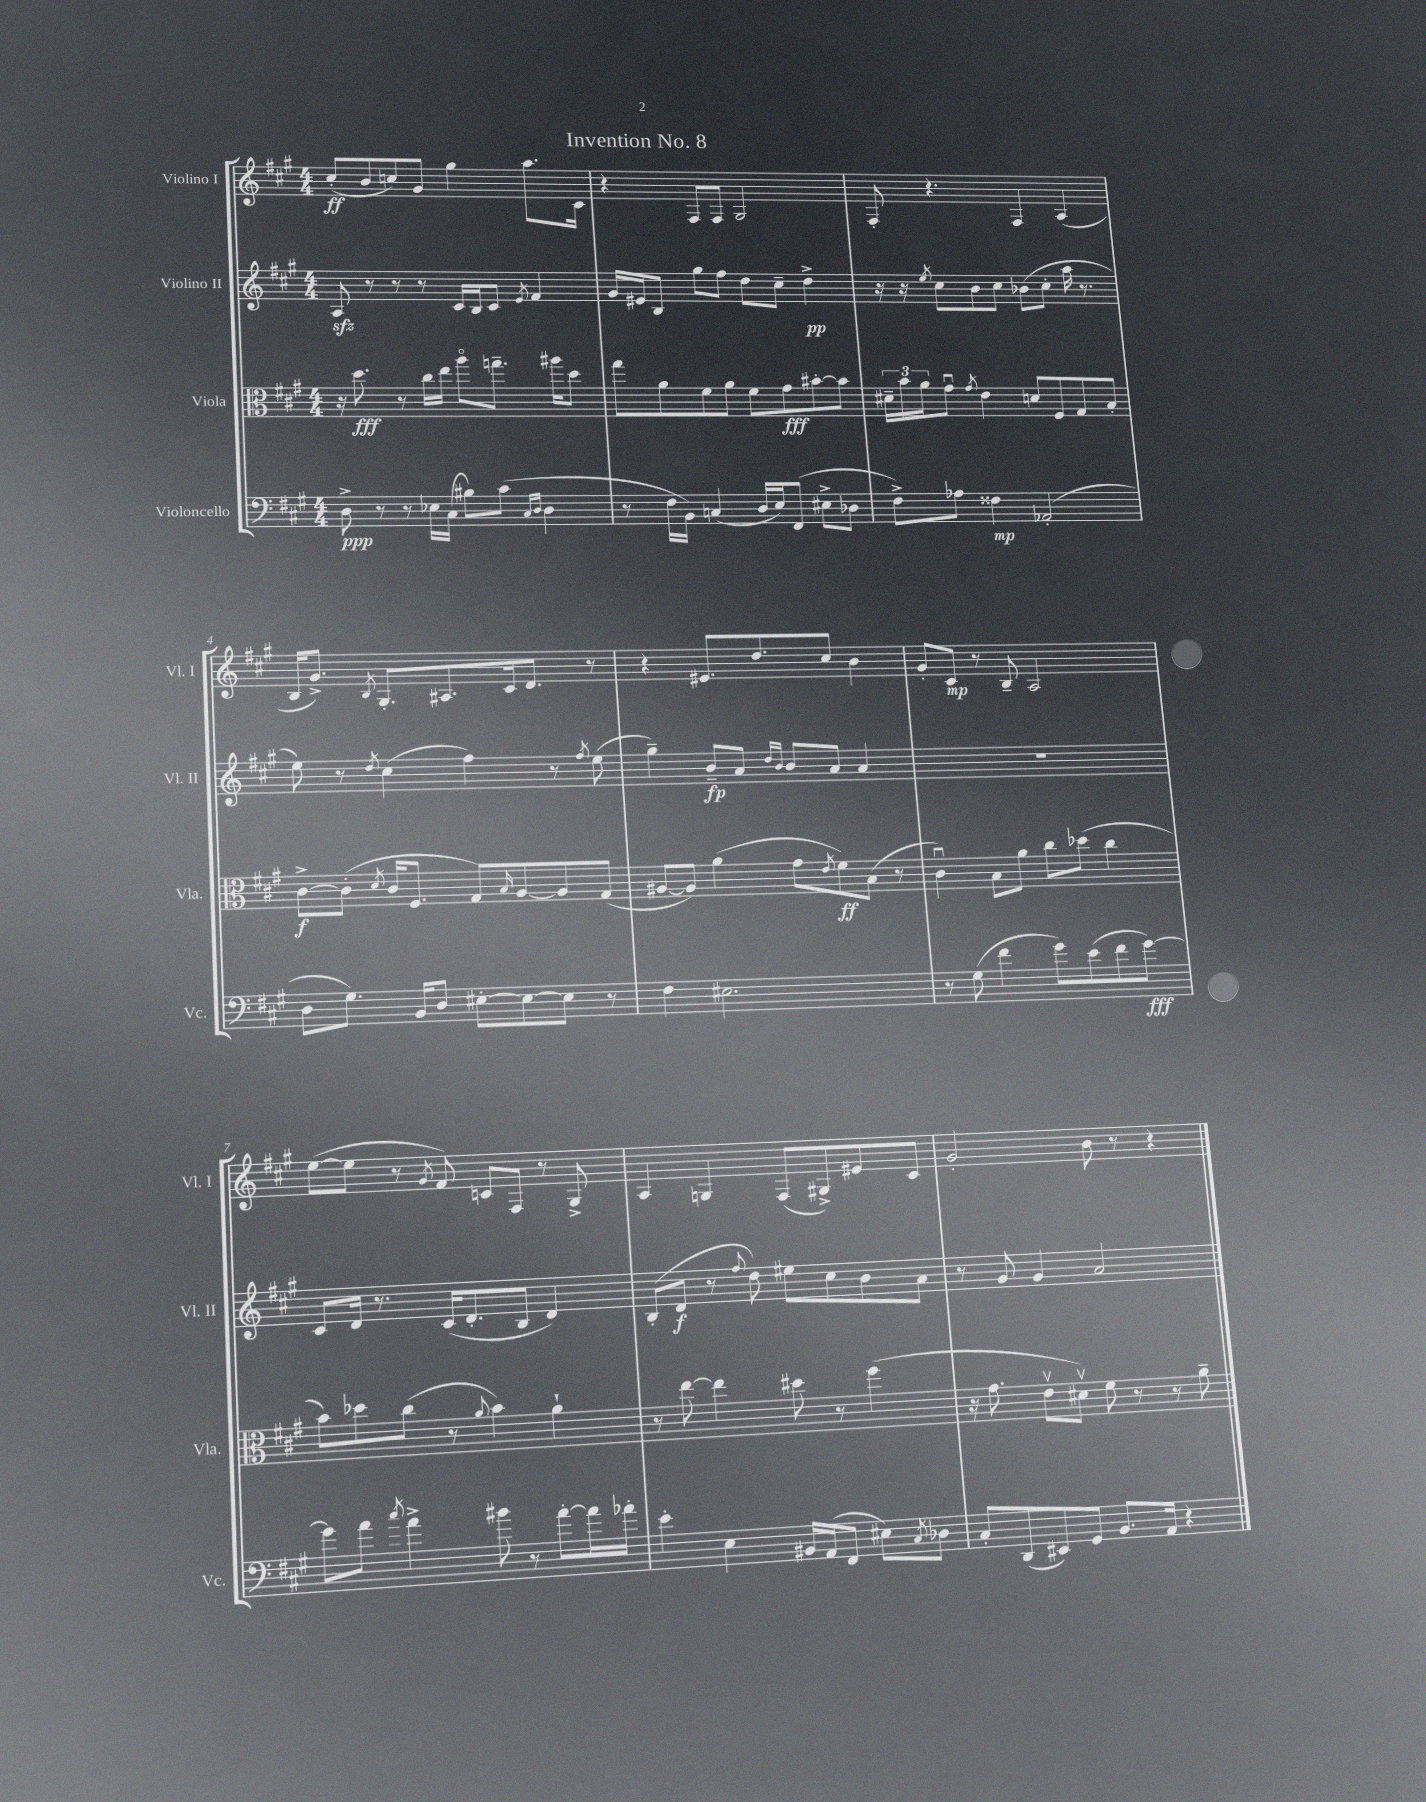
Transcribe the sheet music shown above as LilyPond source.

\header { title = "Invention No. 8" }
<<
\new StaffGroup <<
\new Staff = "s0" \with { instrumentName = "Violino I" shortInstrumentName = "Vl. I" } {
    \clef treble \key a \major \numericTimeSignature \time 4/4
    cis''8-.\ff( b'8 c''8) gis'8 gis''4 a''8. cis'16 |
    r4 fis8 fis8 gis2 |
    fis8-. r4. fis4 a4( |
    b16 gis'8.->) \acciaccatura { b8 } gis8.-. ais8. cis'16 d'8. r8 |
    r4 eis'8. d''8. cis''8 b'4 |
    gis'8-. cis'8\mp r8 b8-- a2 |
    e''8~( e''8 r8 \acciaccatura { gis'8 } fis'8) c'8 fis8 r8 gis8-> |
    a4 g4 fis8( gis8->) eis'8 cis'8 |
    gis'2-. b'8 r8 r4 \bar "|." |
}
\new Staff = "s1" \with { instrumentName = "Violino II" shortInstrumentName = "Vl. II" } {
    \clef treble \key a \major \numericTimeSignature \time 4/4
    a8\sfz r8 r8 r8 cis'16 b16 cis'8 \acciaccatura { e'8 } fis'4 |
    gis'16 eis'16 b8 gis''8 fis''8 d''8 cis''8-- d''4->\pp |
    r16 r16 \acciaccatura { e''8 } cis''8 b'8 cis''8 bes'8( cis''8-. a''16 r8. |
    e''8) r8 \acciaccatura { d''8 } cis''4( fis''4) r8 \acciaccatura { fis''8 } e''8( |
    gis''4--) b'8--\fp a'8 \grace { d''16 b'16 } b'8 a'8 a'4 |
    R1 |
    cis'8 d'16 r8. cis'16( d'8.-. b8 d'4) |
    b8-.( d'8\f r8 \appoggiatura { fis''8 } d''8) eis''8 cis''8 b'8 a'8 |
    r8 gis'8 gis'4 a'2 \bar "|." |
}
\new Staff = "s2" \with { instrumentName = "Viola" shortInstrumentName = "Vla." } {
    \clef alto \key a \major \numericTimeSignature \time 4/4
    r16 d''8.\fff r8 cis''16 e''16 a''8\flageolet g''8.-- ais''16 d''8 |
    gis''8 a'8 fis'8 a'8 fis'8 gis'8\fff bis'8~-. bis'8 |
    \tuplet 3/2 { dis'16-- b'16 a'16 } gis'8\downbow \acciaccatura { gis'8 } e'4 d'8 fis8 gis8 b8-. |
    cis'8~->\f cis'8-.( \acciaccatura { d'8 } cis'16 fis8. gis8) \grace { b16 } a8~ a8 gis8( |
    ais8~ ais8) a'4( gis'8 \acciaccatura { e'8 } fis'8\ff) b8( r8 |
    cis'4\downbow) b8 a'8 cis''8 des''8( cis''4 |
    b'8) des''8 cis''8( r8 \appoggiatura { a'8 } b'4) a'4-! |
    r8 e''8~ e''4 dis''8 r8 fis''4( |
    r16 gis'8. e'8\upbow dis'8\upbow) fis'8 r8 r8 a'8-- \bar "|." |
}
\new Staff = "s3" \with { instrumentName = "Violoncello" shortInstrumentName = "Vc." } {
    \clef bass \key a \major \numericTimeSignature \time 4/4
    d8->\ppp r8 r8 ees16 cis16( bis8) cis'8( \grace { cis16 d16 } d4 |
    r8 fis16 b,16) c4( d16 e16) fis,8( eis8-> des8 |
    fis8->) aes8 fisis4\mp aes,2-.( |
    d8 gis8.) b,16 d8 eis8~-. eis8~ eis8 r8 |
    fis4 eis2. |
    r8 gis8( fis'4 gis'8) e'8( fis'8 gis'8~\fff) |
    gis'8 a'8 \acciaccatura { cis''8 } a'4-> bis'8 r8 a'8~-. a'16 aes'16-. |
    e'4-. e4 bis,16 a,16( fis,8 eis8) \acciaccatura { cis8 } des8 |
    cis8-. d,8( eis,8) gis,8 b,8. a,16 r4 \bar "|." |
}
>>
>>
